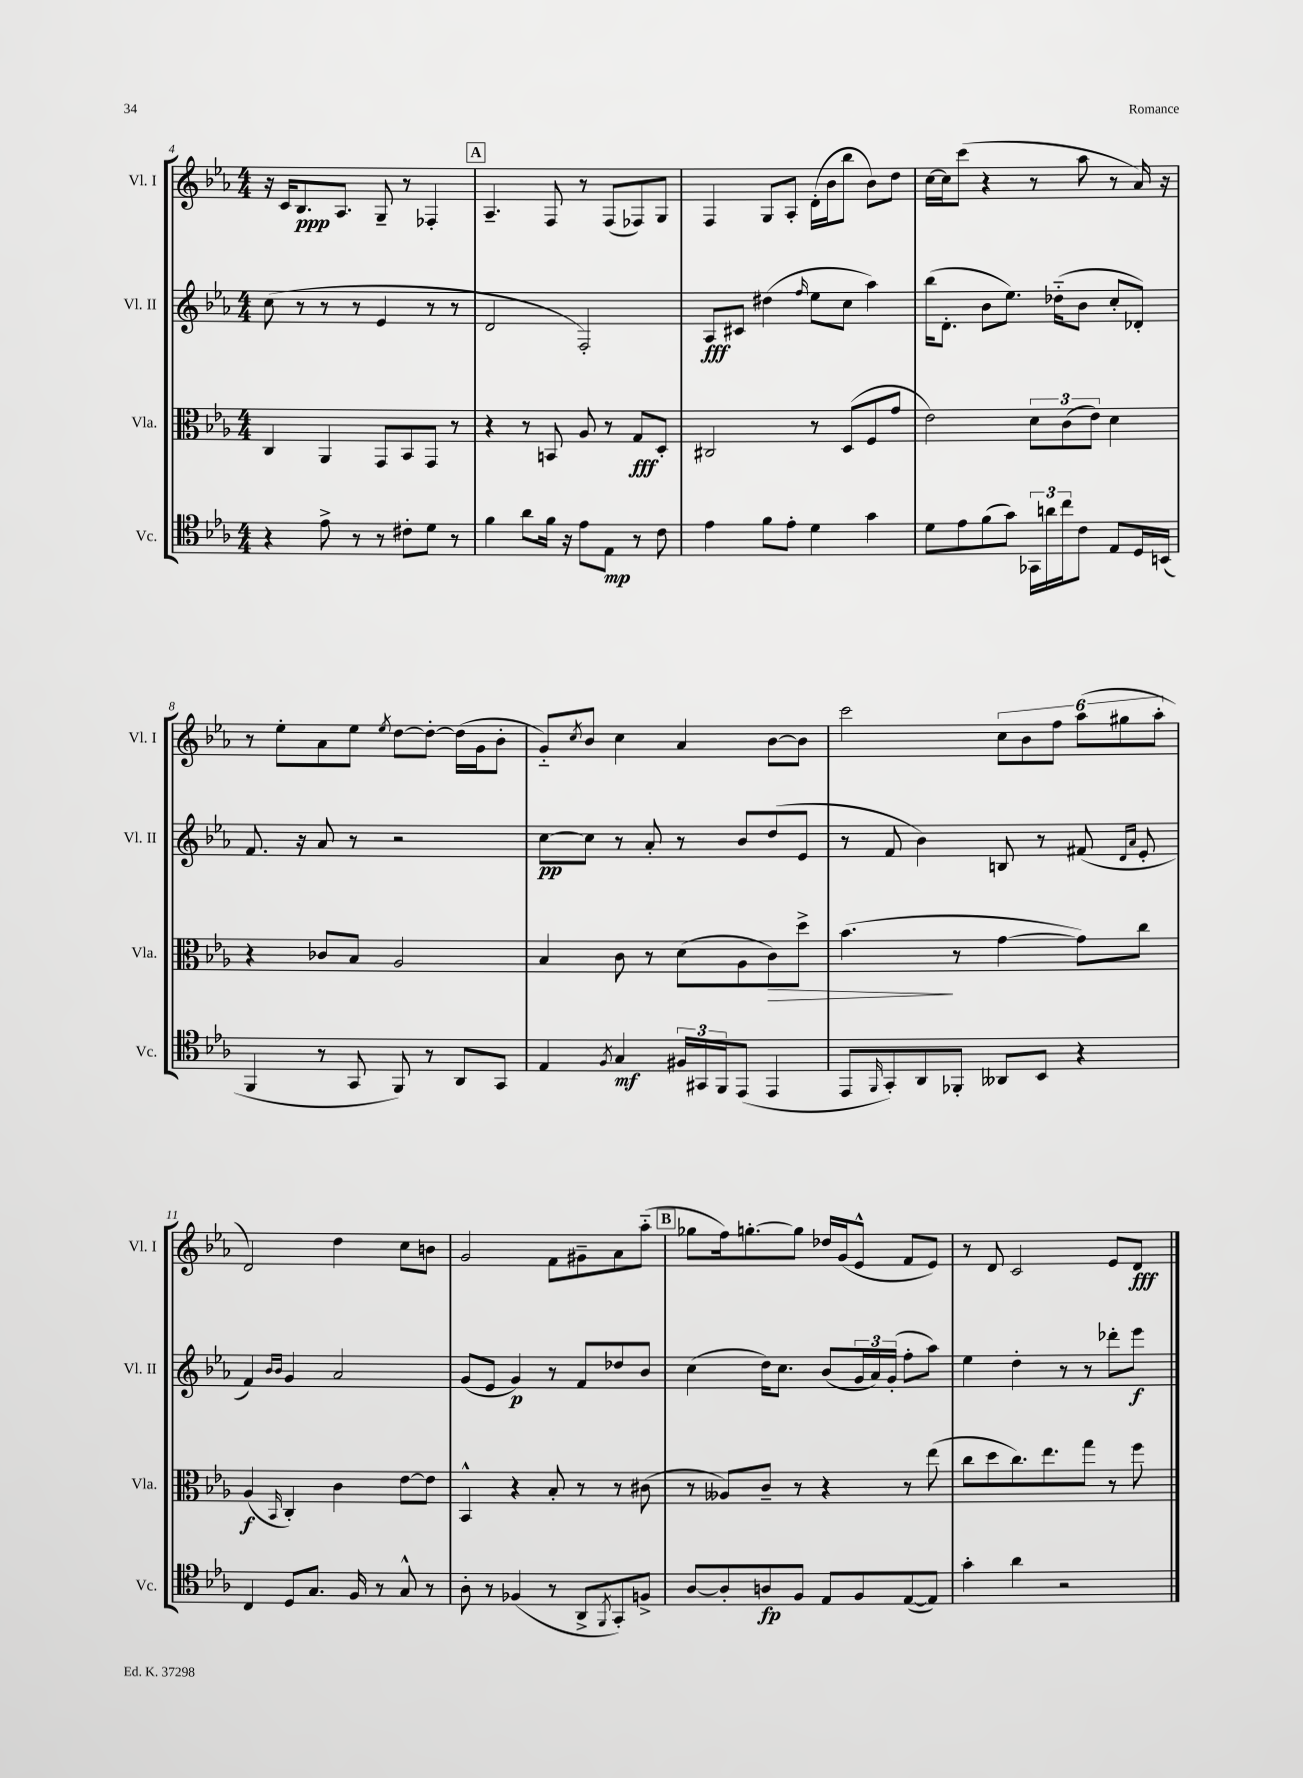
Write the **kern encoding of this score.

**kern	**kern	**kern	**kern
*staff4	*staff3	*staff2	*staff1
*clefC4	*clefC3	*clefG2	*clefG2
*k[b-e-a-]	*k[b-e-a-]	*k[b-e-a-]	*k[b-e-a-]
*M4/4	*M4/4	*M4/4	*M4/4
4r	4C	(8cc	16r
.	.	.	16c
.	.	8r	8.B-
8e-^	4AA-	8r	.
.	.	.	8.A-
8r	.	8r	.
8r	8GG	4e-	8G~
8c#'	8BB-	.	8r
8d	8GG	8r	4F-'
8r	8r	8r	.
=	=	=	=
4f	4r	2d	4.A-~
8a-	8r	.	.
16f	8BB	.	8F
16r	.	.	.
8e-	8A-	2F')	8r
8E-	8r	.	(8F
8r	8G	.	8F-)
8c	8D'	.	8G
=	=	=	=
4e-	2C#	8A-	4F
.	.	8c#	.
8f	.	(4dd#	8G
8e-'	.	.	8A-'
.	.	16qqff	.
4d	8r	8ee-	(16d'
.	.	.	16b-
.	(8D	8cc	8bb-
4g	8F	4aa-)	8b-)
.	8g	.	8dd
=	=	=	=
8d	2e-)	(16bb-	[16cc
.	.	8.d'	16cc]
8e-	.	.	(8ccc
(8f	.	8b-	4r
8g)	.	8.ee-)	.
24GG-	12d	.	8r
24a	.	.	.
.	.	(16dd-'~	.
24cc	(12c	.	.
8c	.	8b-	8aa-
.	12e-)	.	.
8E-	4d	8cc'	8r
16D	.	8d-')	16a-)
(16BB	.	.	16r
=	=	=	=
4FF	4r	8.f	8r
.	.	.	8ee-'
.	.	16r	.
8r	8c-	8a-	8a-
8GG	8B-	8r	8ee-
.	.	.	8qee-
8FF)	2A-	2r	[8dd
8r	.	.	8dd'_
8AA-	.	.	(16dd]
.	.	.	16g
8GG	.	.	8b-'
=	=	=	=
4E-	4B-	[8cc	8g'~)
.	.	.	8qcc
.	.	8cc]	8b-
8qF	.	.	.
4G	8c	8r	4cc
.	8r	8a-'	.
24F#	(8d	8r	4a-
24GG#	.	.	.
24FF	.	.	.
(8EE-	8A-	8b-	.
4EE-	8c)	(8dd	[8b-
.	8dd^	8e-	8b-]
=	=	=	=
8EE-	(4.b-	8r	2ccc
16qqFF	.	.	.
8GG')	.	8f	.
8AA-	.	4b-)	.
8FF-'	8r	.	.
8AA--	[4g	8B	12cc
.	.	.	12b-
8BB-	.	8r	.
.	.	.	12ff
4r	8g])	(8f#	(12aa-
.	.	.	12gg#
.	.	16qqd	.
.	.	16qqa-	.
.	8cc	8e-'	.
.	.	.	12aa-'
=	=	=	=
4C	(4A-	4f)	2d)
.	.	16qqb-	.
.	16qqBB-	16qqb-	.
8D	4C')	4g	.
8.G	.	.	.
.	4c	2a-	4dd
16F	.	.	.
8r	.	.	.
8G^^	[8e-	.	8cc
8r	8e-]	.	8b
=	=	=	=
8A-'	4BB-^^	(8g	2g
8r	.	8e-	.
(4F-	4r	4g)	.
8r	8B-'	8r	8f
8AA-^	8r	8f	8g#~
8qFF	.	.	.
8GG')	8r	8dd-	8a-
8F^	(8c#	8b-	(8aa-'~
=	=	=	=
[8A-	8r	(4cc	8gg-
8A-']	8A--)	.	16ff)
.	.	.	[8.gg'
8A	8c~	16dd)	.
.	.	8.cc	.
8F	8r	.	8gg]
8E-	4r	(8b-	16dd-
.	.	.	(16g
8F	.	24g	8e-^^
.	.	24a-)	.
.	.	(24g'	.
([8E-	8r	8ff'	8f
8E-])	(8ee-	8aa-)	8e-)
=	=	=	=
4g'	8cc	4ee-	8r
.	8dd	.	8d
4a-	8.cc)	4dd'	2c
.	8.ee-	.	.
2r	.	8r	.
.	8gg	8r	.
.	8r	8ddd-'	8e-
.	8ff	8eee-	8d
==	==	==	==
*-	*-	*-	*-
